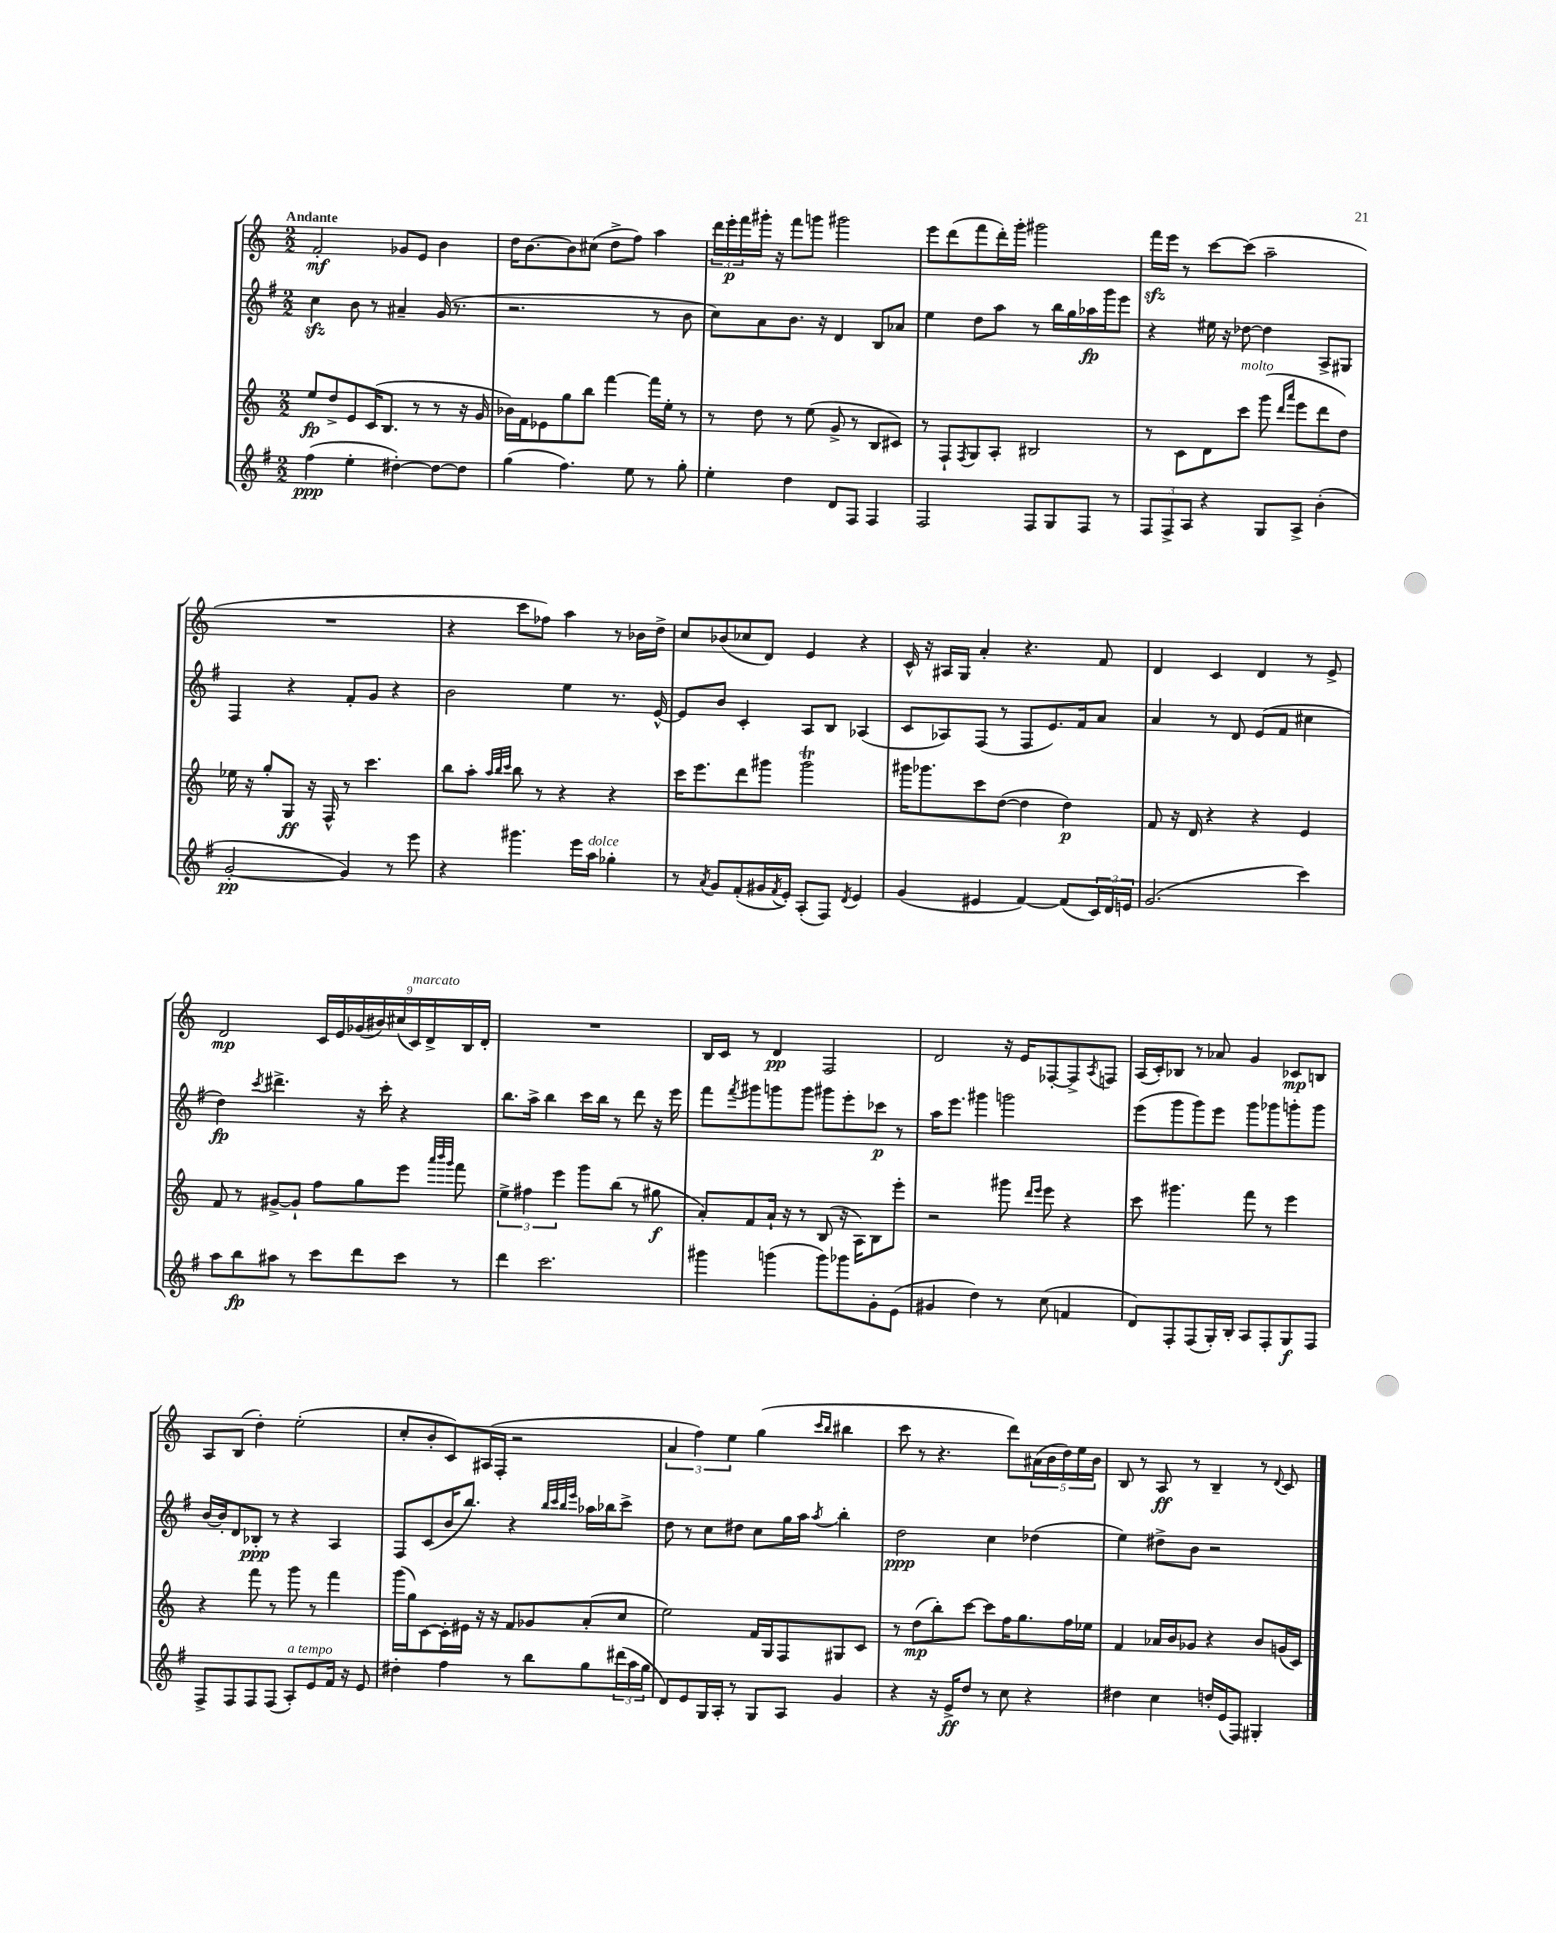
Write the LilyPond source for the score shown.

<<
\new StaffGroup <<
\new Staff = "s0" {
    \clef treble \key c \major \numericTimeSignature \time 2/2 \tempo "Andante"
    f'2-.\mf ges'8 e'8 b'4 |
    d''16 b'8.~ b'8 cis''8( d''8-> f''8) a''4 |
    \tuplet 3/2 { d'''16 e'''16-.\p f'''16 } gis'''16-. r16 f'''8 g'''8 gis'''2 |
    e'''8 d'''8( f'''8 d'''16-.) g'''16-. gis'''2 |
    f'''16\sfz e'''16 r8 c'''8~ c'''8( a''2-- |
    R1 |
    r4 c'''8 fes''8) a''4 r8 bes'16 d''16-> |
    c''8 bes'8( ces''8 d'8) e'4 r4 |
    c'16-^ r16 ais16 g16 a'4-. r4. f'8 |
    d'4 c'4 d'4 r8 e'8-> |
    d'2\mp \tuplet 9/8 { c'16 e'16 ges'16( bis'16) cis''16( c'16^\markup { \italic "marcato" }) d'16-> b16 d'16-. } |
    R1 |
    b16 c'16 r8 d'4\pp f2 |
    d'2 r16 e'16 fes8~-. fes8-> \acciaccatura { a8 } f8 |
    a16( c'16-.) bes8 r8 aes'8 g'4 ces'8\mp b8 |
    a8 b8( d''4-.) e''2-.( |
    c''8-. b'8-. c'8) ais16( f16-. r2 |
    \tuplet 3/2 { a'4 f''4) e''4 } g''4( \grace { c'''16 b''16 } bis''4 |
    c'''8 r8 r4. d'''8) \tuplet 5/4 { ais'16( b'16 d''16) e''16 b'16 } |
    b8 r8 a8\ff r8 b4-- r8 \appoggiatura { d'8 } c'8 \bar "|." |
}
\new Staff = "s1" {
    \clef treble \key g \major \numericTimeSignature \time 2/2
    c''4\sfz b'8 r8 ais'4-- g'16( r8. |
    r2. r8 b'8 |
    c''8) a'8 b'8. r16 d'4 b8 aes'8 |
    e''4 d''8 a''8 r8 b''16 g''16 aes''16\fp g'''16 e'''8 |
    r4 eis''16 r16 des''8~ des''4 a8-> gis8 |
    fis4 r4 fis'8-. g'8 r4 |
    b'2 e''4 r8. e'16~-^ |
    e'8 b'8 c'4-. a8 b8 aes4( |
    c'8 aes8) fis8( r8 fis8 e'8.) fis'16 a'8 |
    a'4 r8 d'8 e'8( fis'8 cis''4 |
    d''4\fp) \acciaccatura { c'''8 } dis'''4.-> r16 c'''16-. r4 |
    b''8. a''16-> b''4 c'''16 b''16 r8 d'''8 r16 e'''16 |
    fis'''8 \acciaccatura { fis'''8 } gis'''8 g'''8 g'''8 gis'''8 e'''8-. ces'''8\p r8 |
    a''16 e'''8. gis'''4 g'''2 |
    e'''8( g'''8 g'''8) e'''8 g'''8 ges'''8 g'''8-. g'''8 |
    b'16~ b'16-. d'8 bes8-.\ppp r8 r4 a4 |
    fis8 c'8( b'16 b''8.) r4 \grace { b''32 c'''32 b''32 e'''32 } aes''16 bes''16 c'''8-> |
    d''8 r8 c''8 dis''8 c''8 g''16 a''16 \acciaccatura { a''8 } b''4-. |
    d''2\ppp c''4 des''4( |
    e''4) dis''8-> b'8 r2 \bar "|." |
}
\new Staff = "s2" {
    \clef treble \key c \major \numericTimeSignature \time 2/2
    e''8\fp d''8-> e'8 c'16( b8. r8 r8 r16 g'16 |
    bes'16) f'16 ees'8 g''8 b''8 f'''4~ f'''16 e''16-. r8 |
    r8 d''8 r8 e''8( g'8-> r8 b8 cis'8) |
    r8 f8-! \acciaccatura { f8 } g8 a8-. bis2 |
    r8 c'8 d'8 c'''8^\markup { \italic "molto" } g'''8( \grace { d'''16 a'''16 } e'''8 d'''8 d''8) |
    ees''16 r16 g''8-. g8\ff r16 f16-^ r8 c'''4. |
    b''8 a''8-. \grace { a''32 b''32 c'''32 } b''8 r8 r4 r4 |
    c'''16 e'''8. d'''8 gis'''8 gis'''2\trill |
    gis'''16 ges'''8. c'''8 d''8~( d''4 d''4\p) |
    f'8 r16 d'16 r4 r4 e'4 |
    f'8 r8 gis'8~-> gis'8-! f''8 g''8 e'''8 \grace { a'''32 b'''32 g'''32 } f'''8 |
    \tuplet 3/2 { e''4-> fis''4 e'''4 } g'''8 b''8( r8 gis''8\f |
    a'8-.) f'8 a'16-! r16 r8 b8( r16 a16) b8 e'''8-. |
    r2 gis'''8 \grace { d'''16 e'''16 } e'''8 r4 |
    c'''8 gis'''4. f'''8 r8 e'''4 |
    r4 f'''8 r8 g'''8 r8 f'''4 |
    g'''16( g''16) c'8~ c'16-. eis'16 r16 r16 f'8 ges'8 a'8-.( c''8 |
    e''2) f'16 g16 f8 gis8 c'8 |
    r8 d''8\mp( b''8-.) c'''8~ c'''8 f''16 g''8. f''16 ees''16 |
    f'4 aes'16 b'16 ges'8 r4 b'8 g'16( c'16) \bar "|." |
}
\new Staff = "s3" {
    \clef treble \key g \major \numericTimeSignature \time 2/2
    fis''4\ppp( e''4-. dis''4~-.) dis''8~ dis''8 |
    g''4( fis''4.) e''8 r8 g''8-. |
    e''4-. d''4 d'8 fis8 fis4 |
    fis2 fis8 g8 fis8 r8 |
    \tuplet 3/2 { fis8 fis8-> a8 } r4 g8 a8-> b'4-.( |
    g'2~-.\pp g'4) r8 e'''8 |
    r4 gis'''4. e'''16 a''16^\markup { \italic "dolce" } ges''4-. |
    r8 \acciaccatura { a'8 } g'8 fis'8-.( gis'16 \acciaccatura { fis'8 } e'16-.) a8-.( fis8) \acciaccatura { d'8 } e'4 |
    g'4( eis'4 fis'4~) fis'8( \tuplet 3/2 { c'16) d'16 e'16 } |
    g'2.( c'''4) |
    a''8 b''8\fp ais''8 r8 c'''8 d'''8 c'''8 r8 |
    d'''4 c'''2. |
    gis'''4 g'''4( g'''8) ges'''8 g'8-. e'8( |
    gis'4 d''4) r8 c''8( f'4 |
    d'8) fis8-. fis8( g16-.) b16-. a8 fis8-. g8\f fis8 |
    fis8-> fis8 fis8 fis8( a8-.^\markup { \italic "a tempo" }) e'8 fis'16 r16 e'8 |
    dis''4-. fis''4 r8 b''8 g''8 \tuplet 3/2 { dis'''16( a''16 g''16 } |
    d'8) e'8 g16 a16-. r8 g8 a8 g'4 |
    r4 r16 e'16->\ff d''8 r8 c''8 r4 |
    dis''4 c''4 d''16-. e'16( fis8) gis4-. \bar "|." |
}
>>
>>
\layout { \context { \Score \remove "Bar_number_engraver" } }
